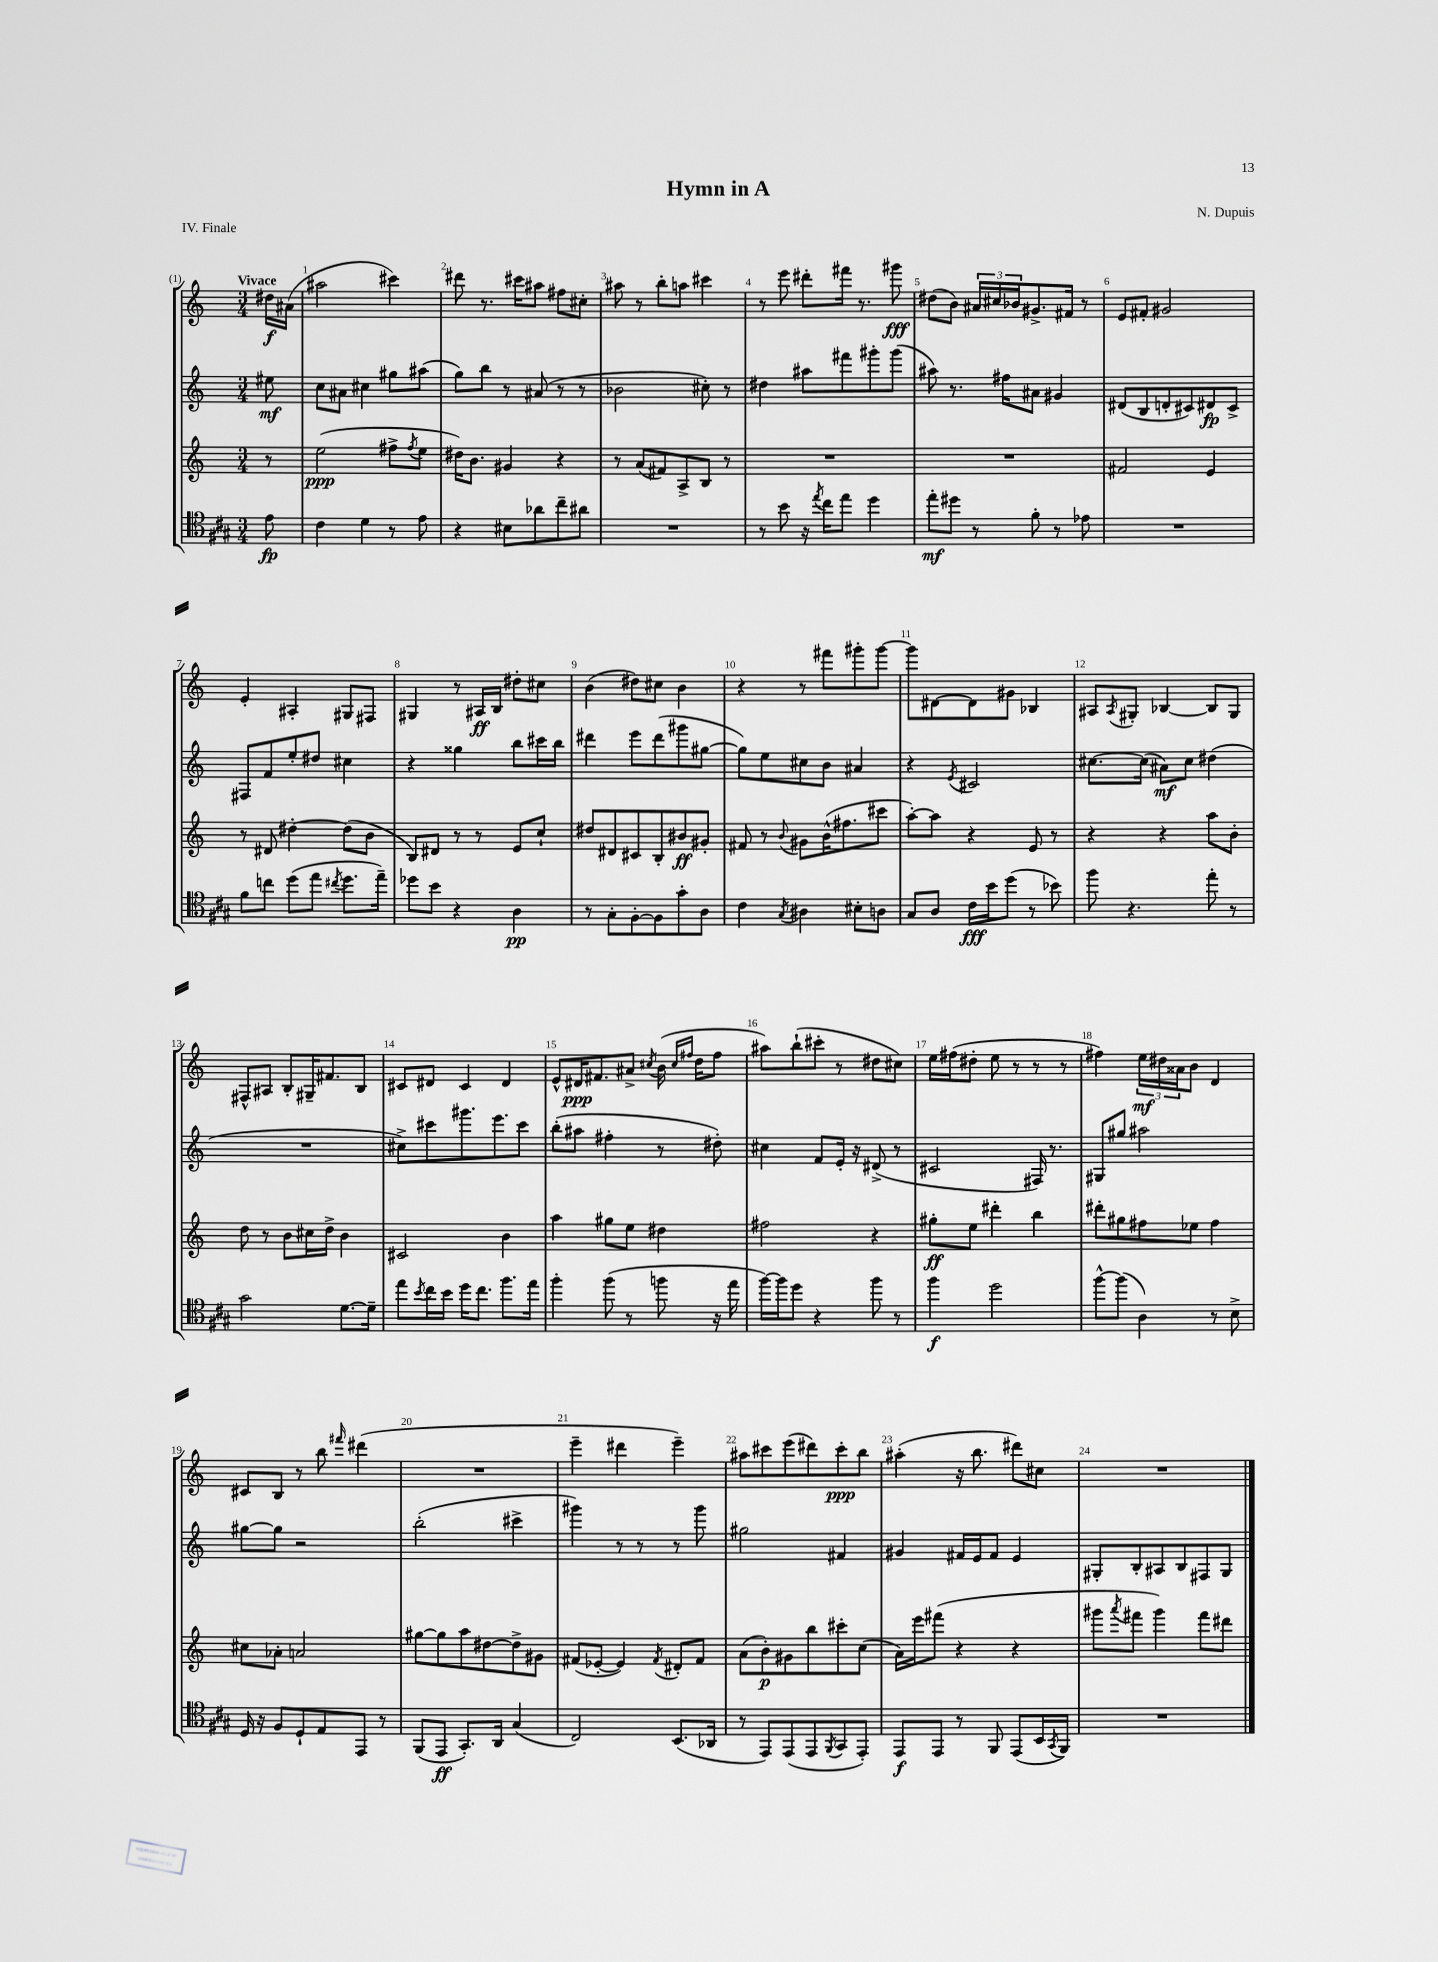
\header { title = "Hymn in A" composer = "N. Dupuis" piece = "IV. Finale" }
<<
\new StaffGroup <<
\new Staff = "s0" {
    \clef treble \key c \major \numericTimeSignature \time 3/4 \partial 8 \tempo "Vivace"
    dis''16\f ais'16( |
    ais''2 cis'''4) |
    dis'''8 r8. cis'''16 ais''8 fis''8 cis''8-. |
    ais''8 r8 b''8-. a''8 cis'''4 |
    r8 e'''8 dis'''8-. fis'''16 r8. gis'''8\fff |
    dis''8( b'8) \tuplet 3/2 { ais'16 cis''16 bes'16 } gis'8.-> fis'16 r8 |
    e'8 fis'8-. gis'2 |
    e'4-. ais4-. gis8 fis8 |
    gis4 r8 ais16\ff b16 dis''8-. cis''8 |
    b'4( dis''8) cis''8 b'4 |
    r4 r8 fis'''8 gis'''8-. gis'''8~ |
    gis'''8 dis'8~ dis'8 gis'8 bes4 |
    ais8 \acciaccatura { ais8 } gis8-. bes4~ bes8 gis8 |
    fis8-^ ais8 b8-. gis16-- fis'8. b8 |
    cis'8 dis'8 cis'4 dis'4 |
    e'8-^ dis'16\ppp fis'8. ais'8-> \acciaccatura { cis''8 } b'16( \grace { cis''16 fis''16 } d''16 fis''8 |
    ais''8) b''8-!( cis'''8-. r8 dis''8 cis''8) |
    e''16 fis''16( dis''8-. e''8 r8 r8 r8 |
    fis''4) \tuplet 3/2 { e''16\mf dis''16 aisis'16 } b'8 d'4 |
    cis'8 b8 r8 b''8 \grace { fis'''16 } dis'''4( |
    R2. |
    e'''4-- dis'''4 e'''4--) |
    ais''8 cis'''8 e'''8( dis'''8) cis'''8-.\ppp b''8 |
    ais''4-.( r16 b''8. dis'''8) cis''8 |
    R2. \bar "|." |
}
\new Staff = "s1" {
    \clef treble \key c \major \numericTimeSignature \time 3/4 \partial 8
    eis''8\mf |
    c''8 ais'8 cis''4 gis''8 ais''8( |
    g''8) b''8 r8 ais'8( r8 r8 |
    bes'2 cis''8-.) r8 |
    dis''4 ais''8 fis'''8 gis'''8-. gis'''8( |
    ais''8) r8. fis''16 ais'8 gis'4 |
    dis'8( b8 d'8-. cis'8) dis'8\fp cis'8-> |
    fis8 f'8 e''8-. dis''8 cis''4 |
    r4 gisis''4 b''8 cis'''16 b''16 |
    dis'''4 e'''8 dis'''8( gis'''8 gis''8~ |
    gis''8) e''8 cis''8 b'8 ais'4 |
    r4 \acciaccatura { e'8 } cis'2 |
    cis''8.~ cis''16( ais'8\mf) cis''8 dis''4( |
    R2. |
    cis''8->) cis'''8 gis'''8. e'''8. cis'''8 |
    b''8-.( ais''8 fis''4-. r8 dis''8-.) |
    cis''4 f'8 e'16-. r16 dis'8->( r8 |
    cis'2 fis16) r8. |
    gis8 gis''8 ais''2 |
    gis''8~ gis''8 r2 |
    b''2-.( cis'''4-> |
    gis'''4) r8 r8 r8 gis'''8 |
    gis''2 fis'4 |
    gis'4 fis'16 e'16 fis'8 e'4 |
    gis8-. b8-. ais8 b8 fis8 gis8 \bar "|." |
}
\new Staff = "s2" {
    \clef treble \key c \major \numericTimeSignature \time 3/4 \partial 8
    r8 |
    e''2\ppp( fis''8-> \acciaccatura { fis''8 } e''8 |
    dis''16) b'8. gis'4 r4 |
    r8 a'8( fis'8) a8-> b8 r8 |
    R2. |
    R2. |
    fis'2 e'4 |
    r8 dis'8 dis''4~-. dis''8( b'8 |
    b8) dis'8 r8 r8 e'8 c''8-! |
    dis''8 dis'8 cis'8 b8-. bis'8\ff gis'8-. |
    fis'8 r8 \appoggiatura { b'8 } gis'8 b'16-^( fis''8. cis'''8 |
    a''8~-.) a''8 r4 e'8 r8 |
    r4 r4 a''8 b'8-. |
    d''8 r8 b'8 cis''16 d''16-> b'4 |
    cis'2 b'4 |
    a''4 gis''8 e''8 dis''4 |
    fis''2 r4 |
    gis''8-.\ff e''8 dis'''4-. b''4 |
    dis'''8-. gis''8 fis''8 ees''8 fis''4 |
    cis''8 aes'8-. a'2 |
    gis''8~ gis''8 a''8 dis''8~ dis''8-> gis'8 |
    fis'8( ees'8~-. ees'4) \acciaccatura { fis'8 } dis'8-. fis'8 |
    a'8( b'8-.\p) gis'8 b''8 cis'''8-. c''8( |
    a'16) e'''16 fis'''8( r4 r4 |
    gis'''8 \acciaccatura { a'''8 } fis'''8 gis'''4) fis'''8 dis'''8 \bar "|." |
}
\new Staff = "s3" {
    \clef tenor \key a \major \numericTimeSignature \time 3/4 \partial 8
    e'8\fp |
    cis'4 d'4 r8 e'8 |
    r4 bis8 aes'8 cis''8-- ais'8 |
    R2. |
    r8 b'8 r16 \acciaccatura { e''8 } cis''16 e''8 d''4 |
    e''8-.\mf dis''8 r8 fis'8-. r8 ees'8 |
    R2. |
    fis'8 c''8 d''8( e''8 \acciaccatura { cis''8 } d''8. e''16--) |
    des''8 b'8 r4 a4\pp |
    r8 gis8-. fis8~-. fis8 gis'8-. a8 |
    cis'4 \acciaccatura { gis8 } ais4 bis8-. a8 |
    gis8 a8 cis'16\fff b'16 d''8( r8 bes'8) |
    fis''8 r4. e''8-. r8 |
    gis'2 d'8.~ d'16-- |
    e''8 \acciaccatura { b'8 } cis''16 b'16 d''16 cis''8. fis''8. e''16 |
    fis''4-. fis''8( r8 f''8 r16 e''16 |
    fis''16~) fis''16 d''8 r4 fis''8 r8 |
    fis''4\f d''2 |
    fis''8~-^ fis''8( a4) r8 b8-> |
    d16 r16 fis8 d8-! e8 e,8 r8 |
    fis,8( e,8\ff gis,8.-.) a,16 gis4( |
    cis2) b,8.( aes,16 |
    r8 e,8) e,8( e,8 \acciaccatura { fis,8 } gis,8 e,8-.) |
    e,8\f e,8 r8 fis,8 e,8( b,16 \acciaccatura { gis,8 } fis,16) |
    R2. \bar "|." |
}
>>
>>
\layout { \context { \Score \override BarNumber.break-visibility = ##(#f #t #t) barNumberVisibility = #all-bar-numbers-visible } }
